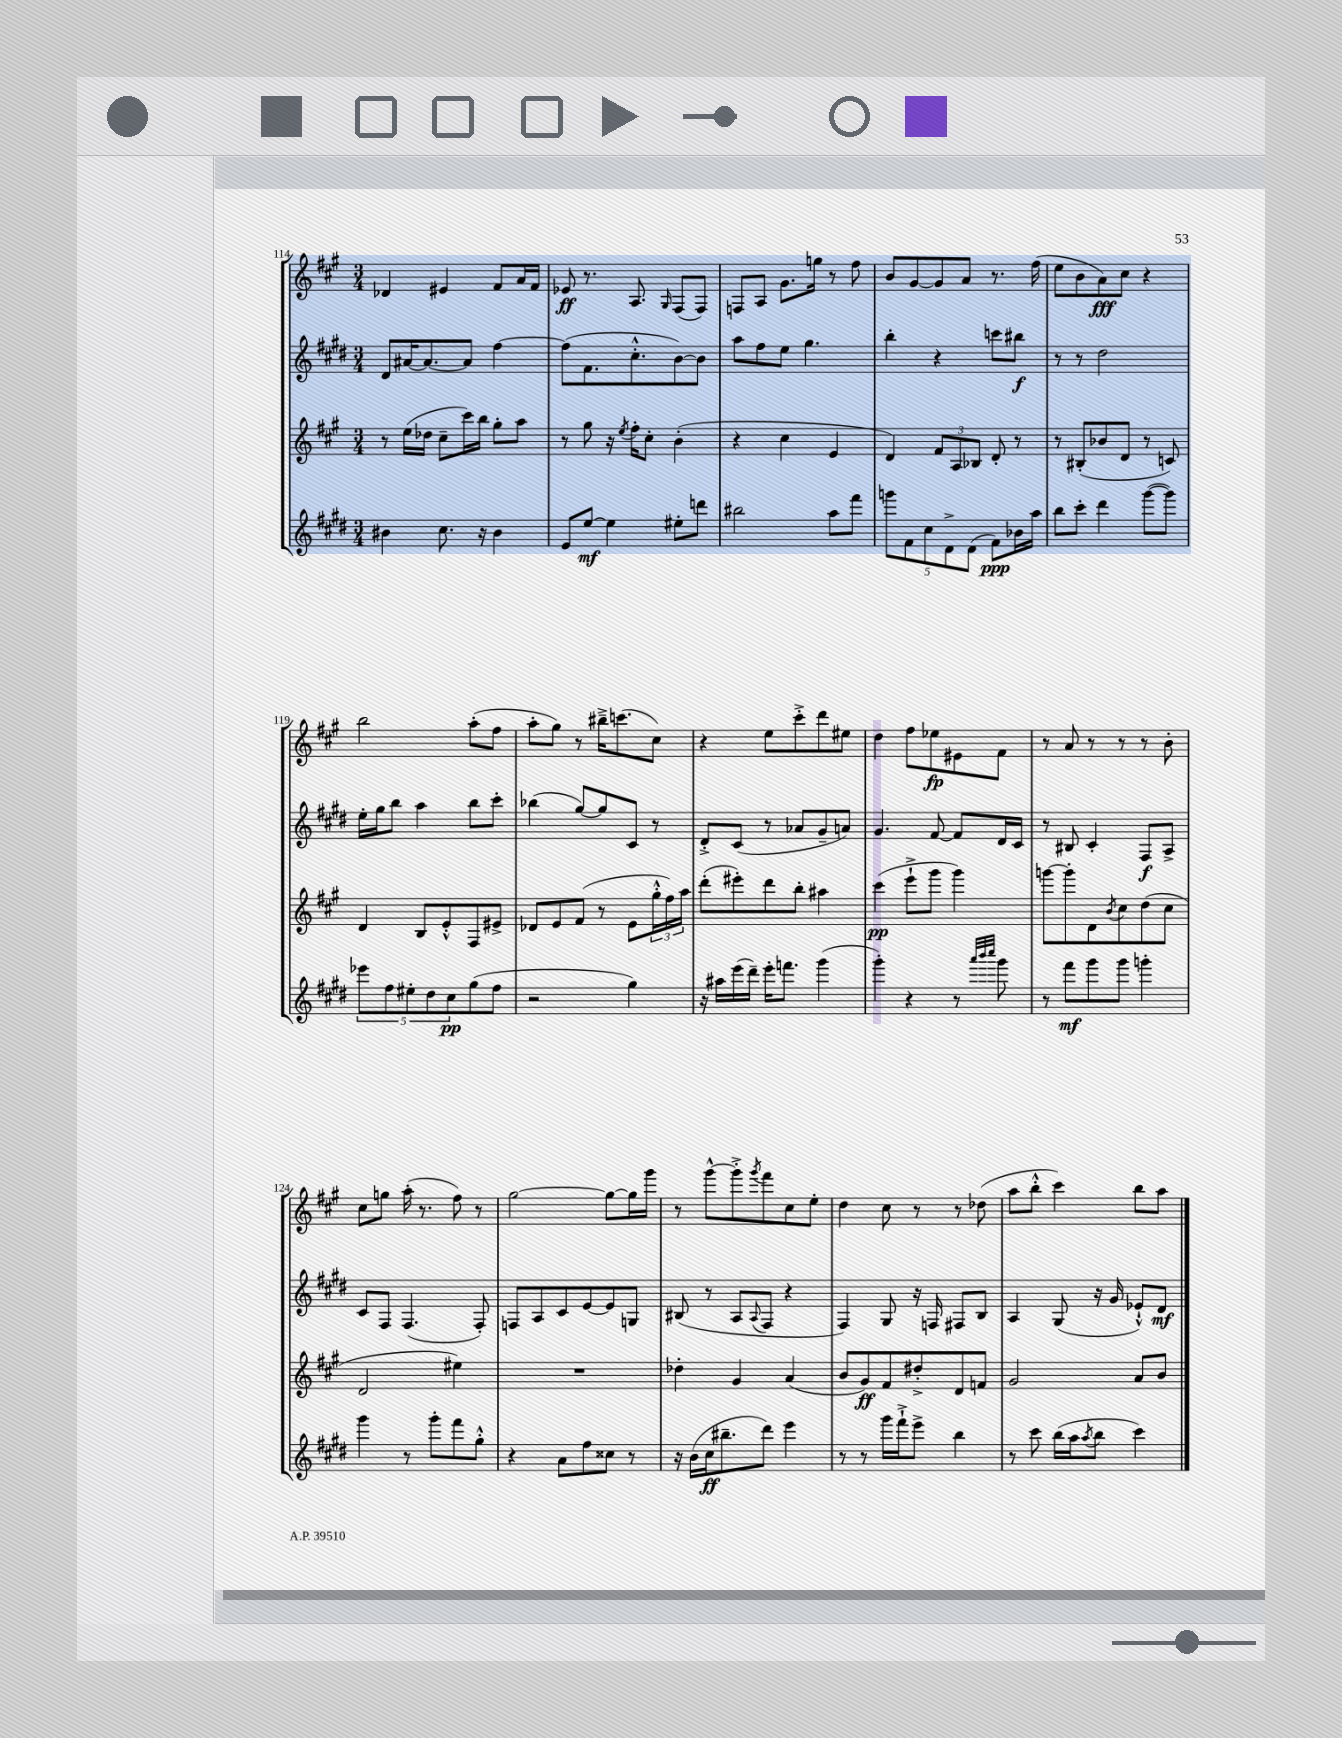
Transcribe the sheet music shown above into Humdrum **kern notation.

**kern	**dynam	**kern	**dynam	**kern	**dynam	**kern	**dynam
*part4	*part4	*part3	*part3	*part2	*part2	*part1	*part1
*staff4	*staff4	*staff3	*staff3	*staff2	*staff2	*staff1	*staff1
*clefG2	*	*clefG2	*	*clefG2	*	*clefG2	*
*k[f#c#g#d#]	*	*k[f#c#g#]	*	*k[f#c#g#d#]	*	*k[f#c#g#]	*
*M3/4	*	*M3/4	*	*M3/4	*	*M3/4	*
=114	=114	=114	=114	=114	=114	=114	=114
4b#X\	.	8r	.	8d#/L	.	4d-X/	.
.	.	(16ee\LL	.	[16a#X/K	.	.	.
.	.	16dd-X\JJ	.	8.a#/_	.	.	.
8.cc#\	.	8cc#~\L	.	.	.	4e#X/	.
.	.	16ccc#\L)	.	8a#/J]	.	.	.
16r	.	16bb\JJ	.	.	.	.	.
4b#\	.	8gg#'\L	.	[4ff#\	.	8f#/L	.
.	.	8aa\J	.	.	.	16a/L	.
.	.	.	.	.	.	16f#/JJ	.
=115	=115	=115	=115	=115	=115	=115	=115
8e/L	.	8r	.	(8ff#\L]	.	8e-X/	ff
[8ee/J	mf	8gg#\	.	8.f#\	.	8.r	.
4ee\]	.	16r	.	.	.	.	.
.	.	8qee/	.	.	.	.	.
.	.	16ff#'\KL	.	8.cc#'^^\	.	8.A/	.
.	.	8cc#'\J	.	.	.	.	.
.	.	.	.	.	.	16qqG#/	.
8ee#X'\L	.	(4b'\	.	[8b\)	.	(8F#/L	.
8dddn\J	.	.	.	8b\J]	.	8F#/J)	.
=116	=116	=116	=116	=116	=116	=116	=116
2bb#X\	.	4r	.	8aa\L	.	8Fn/L	.
.	.	.	.	8ff#\	.	8A/J	.
.	.	4cc#\	.	8ee\J	.	8.g#\L	.
.	.	.	.	4.gg#\	.	.	.
.	.	.	.	.	.	16ggn\Jk	.
8aa\L	.	4e/	.	.	.	8r	.
8fff#\J	.	.	.	.	.	8ff#\	.
=117	=117	=117	=117	=117	=117	=117	=117
10gggn\L	.	4d/)	.	4bb'\	.	8b/L	.
10f#\	.	.	.	.	.	.	.
.	.	.	.	.	.	[8g#/	.
10cc#\	.	.	.	.	.	.	.
.	.	12f#/L	.	4r	.	8g#/]	.
10d#^\	.	.	.	.	.	.	.
.	.	12A/	.	.	.	.	.
.	.	.	.	.	.	8a/J	.
(10d#\J	.	.	.	.	.	.	.
.	.	12B-X/J	.	.	.	.	.
8f#\L)	ppp	8d'/	.	8cccn\L	.	8.r	.
16b-X\L	.	8r	.	8bb#X\J	f	.	.
16aa\JJ	.	.	.	.	.	(16ff#\	.
=118	=118	=118	=118	=118	=118	=118	=118
8bb\L	.	8r	.	8r	.	8ee\L	.
8ccc#'\J	.	(8B#X'/L	.	8r	.	8b\	.
4ddd#\	.	8b-X/	.	2dd#\	.	8a\)	fff
.	.	8d/J	.	.	.	8cc#\J	.
([8ggg#\L	.	8r	.	.	.	4r	.
8ggg#\J])	.	8cn/)	.	.	.	.	.
!!LO:LB:g=z
=119	=119	=119	=119	=119	=119	=119	=119
10eee-X\L	.	4d/	.	16ee'\LL	.	2bb\	.
.	.	.	.	16gg#\J	.	.	.
10ff#\	.	.	.	.	.	.	.
.	.	.	.	8bb\J	.	.	.
10ee#X'\	.	.	.	.	.	.	.
.	.	8B/L	.	4aa\	.	.	.
10dd#\	.	.	.	.	.	.	.
.	.	8e'^^/	.	.	.	.	.
10cc#\	pp	.	.	.	.	.	.
(8gg#\	.	8F#/	.	8bb\L	.	(8aa'\L	.
8ff#\J	.	8e#X^/J	.	8ccc#'\J	.	8ff#\J	.
=120	=120	=120	=120	=120	=120	=120	=120
2r	.	8d-X/L	.	(4bb-X\	.	8aa'\L	.
.	.	8e/	.	.	.	8gg#\J)	.
.	.	(8f#/J	.	[8gg#/L)	.	8r	.
.	.	8r	.	8gg#/]	.	16bb#X~^\KL	.
.	.	.	.	.	.	(8.cccn\	.
4gg#\)	.	8e\L	.	8c#/J	.	.	.
.	.	24gg#'^^\L	.	8r	.	8cc#\J)	.
.	.	24ff#\)	.	.	.	.	.
.	.	24aa\JJ	.	.	.	.	.
=121	=121	=121	=121	=121	=121	=121	=121
16r	.	(8ddd'\L	.	8d#'^/L	.	4r	.
16aa#X\LL	.	.	.	.	.	.	.
(16eee\	.	8eee#X'\)	.	(8c#/J	.	.	.
16ddd#~\JJ)	.	.	.	.	.	.	.
16eee'\KL	.	8ddd\	.	8r	.	8ee\L	.
8.fffn\J	.	.	.	.	.	.	.
.	.	8bb'\J	.	8a-X/L	.	8ccc#'^\	.
(4ggg#\	.	4aa#X\	.	8g#~/	.	8ddd\	.
.	.	.	.	8an/J)	.	8ee#X\J	.
=122	=122	=122	=122	=122	=122	=122	=122
4ggg#'\)	.	(4ccc#\	pp	4.g#/	.	4dd\	.
4r	.	8eee`^\L	.	.	.	8ff#\L	.
.	.	8ggg#\J	.	[8f#/	.	8ee-X\	fp
8r	.	4ggg#\)	.	8f#/L]	.	8e#X\	.
32qqaaa/LLL	.	.	.	.	.	.	.
32qqbbb/	.	.	.	.	.	.	.
32qqcccc#/JJJ	.	.	.	.	.	.	.
8ggg#\	.	.	.	16d#/L	.	8f#\J	.
.	.	.	.	16c#/JJ	.	.	.
=123	=123	=123	=123	=123	=123	=123	=123
8r	.	[8gggn\L	.	8r	.	8r	.
8fff#\L	mf	8ggg'\]	.	8B#X/	.	8a/	.
8ggg#\	.	8d\	.	4c#'/	.	8r	.
.	.	8qb/	.	.	.	.	.
8ggg#\J	.	8cc#\	.	.	.	8r	.
4gggn'\	.	(8dd\	.	8F#/L	f	8r	.
.	.	8cc#\J	.	8A^/J	.	8b'\	.
!!LO:LB:g=z
=124	=124	=124	=124	=124	=124	=124	=124
4ggg#\	.	2d/	.	8c#/L	.	8cc#\L	.
.	.	.	.	8F#/J	.	8ggn\J	.
8r	.	.	.	(4.F#/	.	(16aa'\	.
.	.	.	.	.	.	8.r	.
8ggg#'\L	.	.	.	.	.	.	.
8fff#\	.	4ee#X\)	.	.	.	8ff#\)	.
8gg#'^^\J	.	.	.	8F#'/)	.	8r	.
=125	=125	=125	=125	=125	=125	=125	=125
4r	.	2.r	.	8Fn/L	.	[2gg#\	.
.	.	.	.	8A/	.	.	.
8a\L	.	.	.	8c#/	.	.	.
8ff#\	.	.	.	[8e/	.	.	.
8cc##X\J	.	.	.	8e/]	.	8gg#\L_	.
8r	.	.	.	8Gn/J	.	16gg#\L]	.
.	.	.	.	.	.	16ggg#\JJ	.
=126	=126	=126	=126	=126	=126	=126	=126
16r	.	4dd-X'\	.	(8B#X/	.	8r	.
(16b\LL	.	.	.	.	.	.	.
16cc#\J	ff	.	.	8r	.	[8ggg#^^\L	.
8.bb#X~\	.	.	.	.	.	.	.
.	.	4g#/	.	8A/L	.	8ggg#'^\]	.
.	.	.	.	8qqA/	.	8qggg#/	.
8ddd#\J)	.	.	.	8F#/J	.	8fff#\	.
4eee\	.	(4a/	.	4r	.	8cc#\	.
.	.	.	.	.	.	8ee'\J	.
=127	=127	=127	=127	=127	=127	=127	=127
8r	.	8b/L	.	4F#/)	.	4dd\	.
8r	.	8g#/)	ff	.	.	.	.
16ggg#\LL	.	8f#/	.	8G#/	.	8cc#\	.
16fff#`^\J	.	.	.	.	.	.	.
8eee^\J	.	8dd#X'^/	.	16r	.	8r	.
.	.	.	.	16Fn/	.	.	.
4bb\	.	8d/	.	8F#X/L	.	8r	.
.	.	8fn/J	.	8B/J	.	(8dd-X\	.
=128	=128	=128	=128	=128	=128	=128	=128
8r	.	2g#/	.	4A/	.	8aa\L	.
8ccc#\	.	.	.	.	.	8bb'^^\J	.
(16bb\LL	.	.	.	(8G#/	.	4ccc#\)	.
16aa\J	.	.	.	.	.	.	.
8qaa/	.	.	.	.	.	.	.
8bb\J	.	.	.	16r	.	.	.
.	.	.	.	16g#/	.	.	.
4ccc#\)	.	8a/L	.	8e-X`^^/L)	.	8bb\L	.
.	.	8b/J	.	8d#/J	mf	8aa\J	.
==	==	==	==	==	==	==	==
*-	*-	*-	*-	*-	*-	*-	*-
